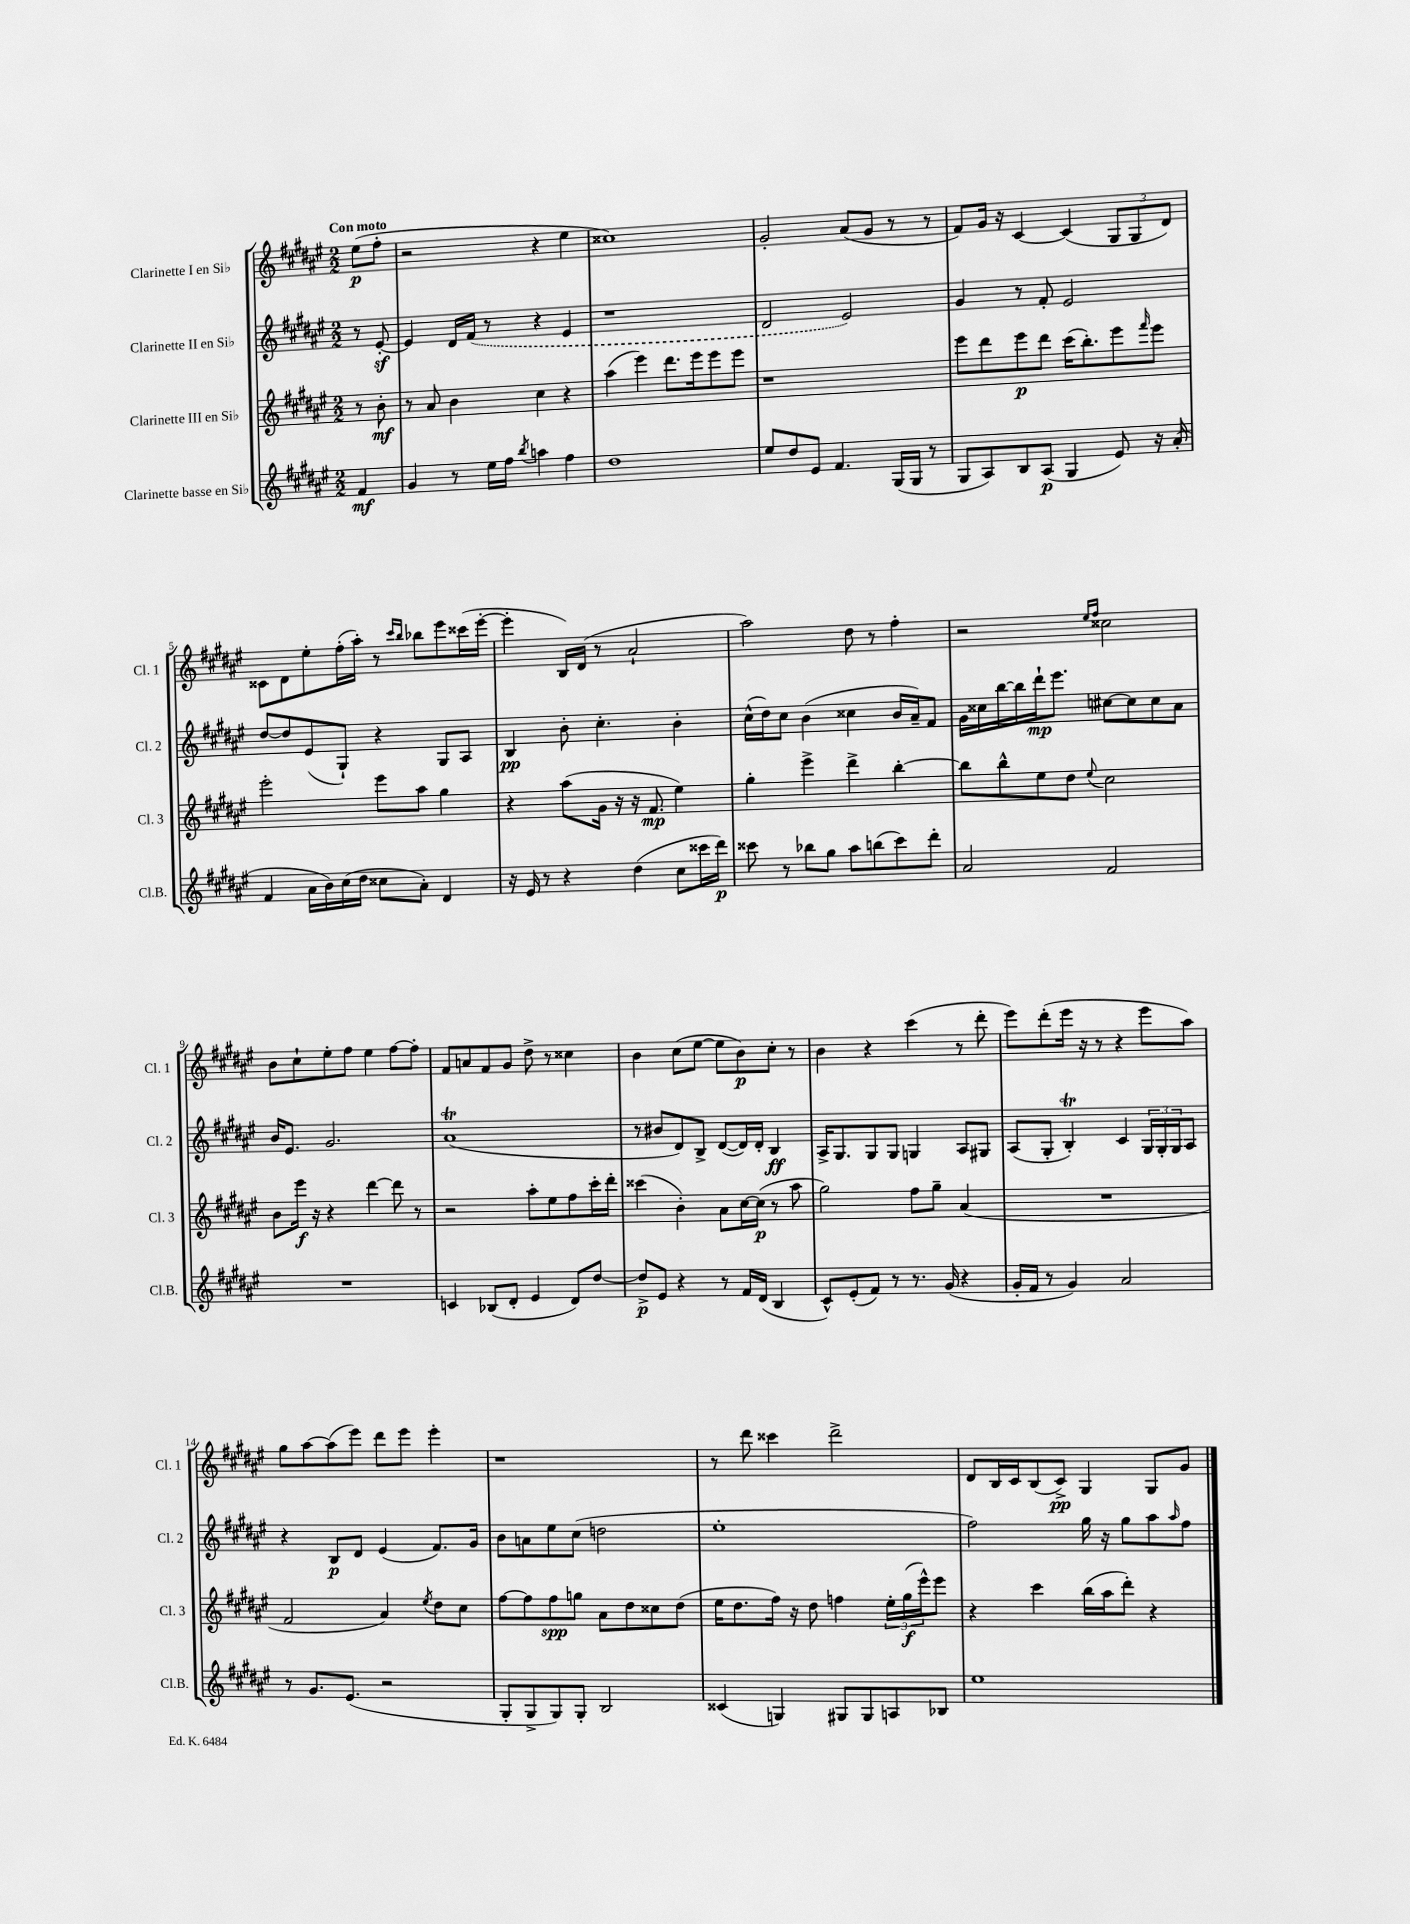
<<
\new StaffGroup <<
\new Staff = "s0" \with { instrumentName = "Clarinette I en Sib" shortInstrumentName = "Cl. 1" } {
    \clef treble \key fis \major \numericTimeSignature \time 2/2 \partial 4 \tempo "Con moto"
    eis''8\p( fis''8-. |
    r2 r4 eis''4 |
    cisis''1) |
    gis'2-. ais'8( gis'8 r8 r8 |
    fis'8) gis'16 r16 cis'4~ cis'4( \tuplet 3/2 { gis8 gis8 dis'8) } |
    cisis'8 dis'8 eis''8-. fis''16-.( ais''16-.) r8 \grace { cis'''16 b''16 } bes''8 eis'''8 cisis'''16( eis'''16~-. |
    eis'''4-. b16) dis'16( r8 ais'2-! |
    ais''2) dis''8 r8 fis''4-. |
    r2 \grace { eis''16 fis''16 } cisis''2 |
    b'8 cis''8-! eis''8-. fis''8 eis''4 fis''8~ fis''8-. |
    fis'8 a'8 fis'8 gis'8 dis''8-> r8 cisis''4 |
    b'4 cis''8( eis''8~ eis''8 b'8\p) cis''8-. r8 |
    b'4 r4 cis'''4( r8 dis'''8-. |
    eis'''8) dis'''8-.( eis'''16 r16 r8 r4 eis'''8 ais''8) |
    gis''8 ais''8~ ais''8( eis'''8) dis'''8 eis'''8 eis'''4-. |
    r1 |
    r8 dis'''8 cisis'''4 dis'''2-> |
    dis'8 b16 cis'16 b8( cis'8->\pp) gis4 gis8 gis'8 \bar "|." |
}
\new Staff = "s1" \with { instrumentName = "Clarinette II en Sib" shortInstrumentName = "Cl. 2" } {
    \clef treble \key fis \major \numericTimeSignature \time 2/2 \partial 4
    r8 eis'8~-.\sf |
    eis'4 dis'16 \once \slurDashed fis'16( r8 r4 eis'4 |
    r1 |
    dis'2 eis'2) |
    gis'4 r8 fis'8-. eis'2 |
    dis''8~ dis''8 eis'8( gis8-!) r4 gis8 ais8 |
    b4\pp b'8-. cis''4.-. b'4-. |
    cis''16-^( dis''16) cis''8 b'4( cisis''4 b'16 ais'16--) fis'8 |
    gis'16 cisis''16 b''16~ b''16 dis'''16-!\mp eis'''8. cis''8~ cis''8 cis''8 ais'8 |
    b'16 eis'8. gis'2. |
    ais'1\trill( |
    r8 bis'8 dis'8) b8-> dis'8~( dis'16) dis'16-. b4\ff |
    ais16-> gis8. gis8 gis8 g4 ais8 gis8 |
    ais8( gis8-. b4-.\trill) cis'4 \tuplet 3/2 { gis16 gis16-. gis16 } ais8 |
    r4 b8\p dis'8 eis'4( fis'8.) gis'16 |
    b'8 a'8 eis''8 cis''8( d''2 |
    eis''1-. |
    fis''2) gis''16 r16 gis''8 ais''8 \grace { ais''16 } fis''8 \bar "|." |
}
\new Staff = "s2" \with { instrumentName = "Clarinette III en Sib" shortInstrumentName = "Cl. 3" } {
    \clef treble \key fis \major \numericTimeSignature \time 2/2 \partial 4
    r8 b'8-.\mf |
    r8 ais'8 b'4 cis''4 r4 |
    ais''4( eis'''4) dis'''8. eis'''16 eis'''8 eis'''8 |
    r1 |
    eis'''8 dis'''8 eis'''8\p dis'''8 cis'''16( b''8.-.) eis'''8 \grace { fis'''16 } eis'''8 |
    eis'''2-. eis'''8 ais''8 gis''4 |
    r4 ais''8( gis'16 r16 r16 fis'8.\mp eis''4) |
    gis''4-. eis'''4-> dis'''4-> b''4~-. |
    b''8 b''8-^ eis''8 dis''8 \appoggiatura { eis''8 } cis''2 |
    b'8 eis'''16\f r16 r4 dis'''4~ dis'''8 r8 |
    r2 ais''8-. eis''8 fis''8 cis'''16-. dis'''16-. |
    cisis'''4( b'4-.) ais'8 cis''16~ cis''16\p( r8 ais''8 |
    gis''2) fis''8 gis''8-- ais'4( |
    R1 |
    fis'2 ais'4) \acciaccatura { eis''8 } dis''8 cis''8 |
    fis''8~ fis''8 fis''8\spp g''8 ais'8 dis''8 cisis''8 dis''8( |
    eis''16 dis''8. fis''16) r16 dis''8 f''4 \tuplet 3/2 { eis''16-. gis''16\f( eis'''16-^) } eis'''8 |
    r4 cis'''4 b''16( ais''16 dis'''8-.) r4 \bar "|." |
}
\new Staff = "s3" \with { instrumentName = "Clarinette basse en Sib" shortInstrumentName = "Cl.B." } {
    \clef treble \key fis \major \numericTimeSignature \time 2/2 \partial 4
    fis'4\mf |
    gis'4 r8 eis''16 fis''16 \acciaccatura { b''8 } a''4 fis''4 |
    dis''1 |
    eis''8 dis''8 eis'8 fis'4. gis16( gis16 r8 |
    gis8 ais8) b8 ais8\p( gis4 eis'8) r16 ais'16-.( |
    fis'4 ais'16 b'16) cis''16( dis''16 cisis''8 ais'8-.) dis'4 |
    r16 eis'16 r8 r4 dis''4( cis''8 cisis'''16 dis'''16\p) |
    cisis'''8 r8 bes''8 gis''8 ais''8 b''8( cisis'''8) dis'''8-. |
    ais'2 fis'2 |
    R1 |
    c'4 bes8( dis'8-. eis'4 dis'8) dis''8~ |
    dis''8->\p eis'8 r4 r8 fis'16 dis'16( b4 |
    cis'8-^) eis'8-.( fis'8) r8 r8. gis'16( r4 |
    gis'16-. fis'16 r8 gis'4) ais'2 |
    r8 gis'8. eis'8.( r2 |
    gis8-. gis8-> gis8) gis8-. b2 |
    cisis'4( g4) gis8 gis8 a8 bes8 |
    eis''1 \bar "|." |
}
>>
>>
